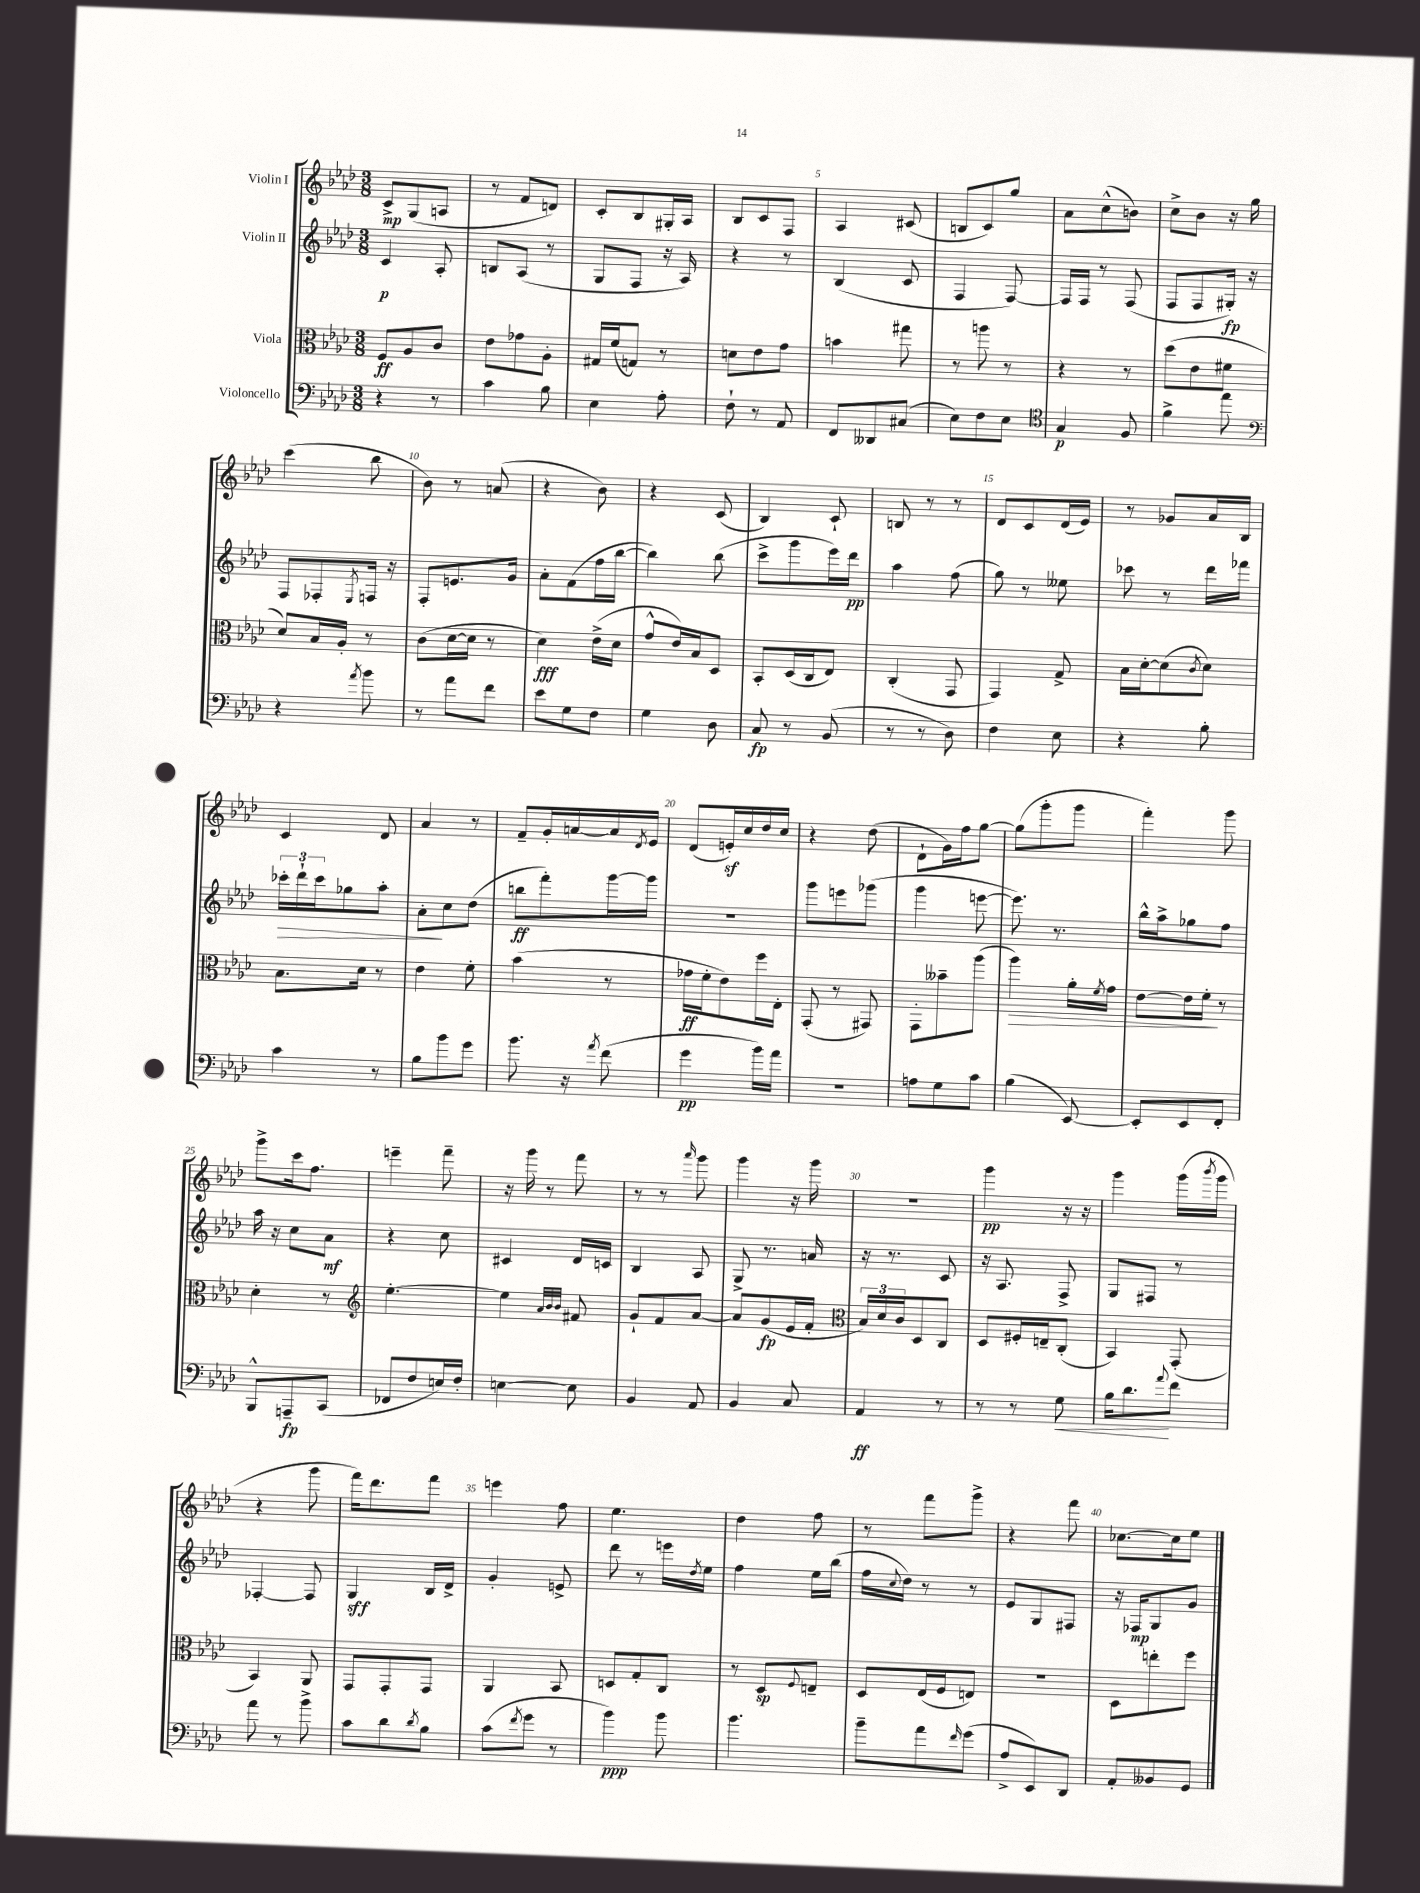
<<
\new StaffGroup <<
\new Staff = "s0" \with { instrumentName = "Violin I" } {
    \clef treble \key aes \major \numericTimeSignature \time 3/8
    c'8->\mp g8( a8 |
    r8 f'8 d'8) |
    c'8-. bes8 gis16-. aes16 |
    bes8 c'8 f8 |
    aes4 cis'8( |
    b8 c'8) g''8 |
    aes'8 c''8-^( b'8) |
    c''8-> bes'8 r16 g''16 |
    c'''4( bes''8 |
    bes'8) r8 a'8( |
    r4 bes'8) |
    r4 c'8( |
    bes4) c'8-! |
    b8 r8 r8 |
    des'8 c'8 des'16( ees'16) |
    r8 ges'8 aes'16 bes16 |
    c'4 des'8 |
    aes'4 r8 |
    f'8-- g'16-. a'16~ a'16 \acciaccatura { des'8 } ees'16 |
    des'8( e'16-.\sf) c''16 des''16 c''16 |
    r4 des''8( |
    des'8-! g'16) f''16 g''8~ |
    g''8( g'''8-. g'''8 |
    f'''4-.) g'''8 |
    g'''8-> c'''16 f''8. |
    e'''4-- f'''8-- |
    r16 g'''16 r8 f'''8 |
    r8 r8 \grace { aes'''16 } g'''8 |
    g'''4 r16 g'''16 |
    R4. |
    g'''4\pp r16 r16 |
    g'''4 g'''16( \acciaccatura { bes'''8 } g'''16 |
    r4 g'''8 |
    f'''16) des'''8. f'''8 |
    e'''4 f''8 |
    ees''4. |
    des''4 f''8 |
    r8 f'''8 g'''8-> |
    r4 f'''8 |
    ces''8.~ ces''16 ees''8 \bar "|." |
}
\new Staff = "s1" \with { instrumentName = "Violin II" } {
    \clef treble \key aes \major \numericTimeSignature \time 3/8
    c'4\p aes8-. |
    b8 aes8( r8 |
    g8 f8 r16 aes16) |
    r4 r8 |
    bes4( c'8 |
    f4 f8~) |
    f16 f16 r8 f8( |
    f8 f8 gis16-.\fp) r16 |
    f8 fes8-. \acciaccatura { ees8 } f16 r16 |
    f8-. e'8. g'16 |
    aes'8-. f'8( f''16 bes''16~ |
    bes''4) bes''8( |
    c'''8-> g'''8 ees'''16) des'''16\pp |
    aes''4 f''8( |
    g''8) r8 eeses''8 |
    ces'''8 r8 des'''16 fes'''16 |
    \tuplet 3/2 { ces'''16-.\> des'''16-! ces'''16 } ges''8 aes''8-. |
    aes'8-.\! c''8 des''8( |
    b''8\ff f'''8-.) g'''16~ g'''16 |
    R4. |
    g'''8 e'''8 ges'''8( |
    g'''4 e'''8~ |
    e'''8.) r8. |
    bes''16-^ aes''16-> ges''8 f''8 |
    aes''16 r16 c''8 aes'8\mf |
    r4 c''8 |
    cis'4 des'16 c'16 |
    bes4 aes8 |
    g8-> r8. a'16 |
    r16 r8. c'8 |
    r16 aes8. f8-> |
    g8 fis8 r8 |
    fes4~-. fes8 |
    g4\sff bes16 des'16-> |
    g'4-. e'8-> |
    des'''8 r8 e'''16 \acciaccatura { des''8 } ees''16 |
    f''4 ees''16 bes''16( |
    f''16 \appoggiatura { c''8 } des''16) r8 r8 |
    ees'8 g8 fis8 |
    r16 fes16\mp g8 g'8 \bar "|." |
}
\new Staff = "s2" \with { instrumentName = "Viola" } {
    \clef alto \key aes \major \numericTimeSignature \time 3/8
    f8\ff aes8 c'8 |
    ees'8 ges'8 aes8-. |
    gis16 f'16( g8) r8 |
    d'8 ees'8 g'8 |
    b'4 gis''8 |
    r8 a''8 r8 |
    r4 r8 |
    des''8( ees'8 fis'8 |
    des'8) bes16 aes16-. r8 |
    c'8( des'16~ des'16 r8 |
    des'4\fff) ees'16->( des'16 |
    g'8-^ ees'16) bes16 des8 |
    bes,8-. des16( c16 ees8) |
    c4-.( g,8 |
    g,4) g8-> |
    bes16 des'16~-. des'8( \acciaccatura { c'8 } des'8) |
    bes8. des'16 r8 |
    ees'4 f'8-. |
    bes'4( r8 |
    ges'16\ff f'16-. ees'8) f''16 ees16-. |
    g,8-.( r8 gis,8) |
    g,8-. beses'8-- aes''8( |
    aes''4\>) aes'16-. \acciaccatura { f'8 } g'16 |
    ees'8~ ees'16 f'16-.\! r8 |
    des'4-. r8 |
    \clef treble ees''4.~-. |
    ees''4 \grace { aes'32 bes'32 bes'32 } fis'8 |
    g'8-! f'8 aes'8~ |
    aes'8 g'8\fp( ees'16 f'16-. |
    \clef alto \tuplet 3/2 { bes16) des'16 c'16 } des8 c8 |
    des8 fis16-. e16-- c8-.( |
    bes,4) g,8-.( |
    bes,4) aes,8 |
    g,8 g,8-. g,8 |
    aes,4 bes,8 |
    d8 g8-. c8 |
    r8 des8\sp \appoggiatura { f8 } e8-- |
    des8 ees16( f16 e8) |
    R4. |
    des8 e''8-. f''8 \bar "|." |
}
\new Staff = "s3" \with { instrumentName = "Violoncello" } {
    \clef bass \key aes \major \numericTimeSignature \time 3/8
    r4 r8 |
    c'4 bes8 |
    ees4 aes8-. |
    f8-! r8 aes,8 |
    f,8 deses,8 cis8( |
    ees8) f8 ees8 |
    \clef tenor g4\p f8 |
    f'4-> ees''8 |
    \clef bass r4 \acciaccatura { aes'8 } bes'8 |
    r8 aes'8 f'8 |
    ees'8 g8 f8 |
    g4 des8 |
    c8\fp r8 bes,8( |
    r8 r8 des8) |
    f4 ees8 |
    r4 bes8-. |
    c'4 r8 |
    bes8 bes'8 g'8 |
    bes'8. r16 \acciaccatura { aes'8 } f'8( |
    g'4\pp bes'16) aes'16 |
    r4. |
    a8 g8 c'8 |
    bes4( ees,8~) |
    ees,8-. ees,8 f,8-. |
    bes,,8-^ a,,8--\fp c,8( |
    fes,8 f8 e16) f16-. |
    e4~ e8 |
    bes,4 aes,8 |
    bes,4 c8 |
    aes,4\ff r8 |
    r8 r8 g8\< |
    bes16 des'8.\! \appoggiatura { aes'8 } f'8 |
    aes'8 r8 bes'8-> |
    c'8 des'8 \acciaccatura { des'8 } bes8 |
    c'8( \acciaccatura { f'8 } g'8 r8 |
    bes'4\ppp) bes'8 |
    bes'4. |
    bes'8-- aes'8 \grace { f'16 } g'8( |
    aes8-> ees,8) des,8 |
    aes,8-. beses,8 g,8 \bar "|." |
}
>>
>>
\layout { \context { \Score \override BarNumber.break-visibility = ##(#f #t #t) barNumberVisibility = #(every-nth-bar-number-visible 5) } }
